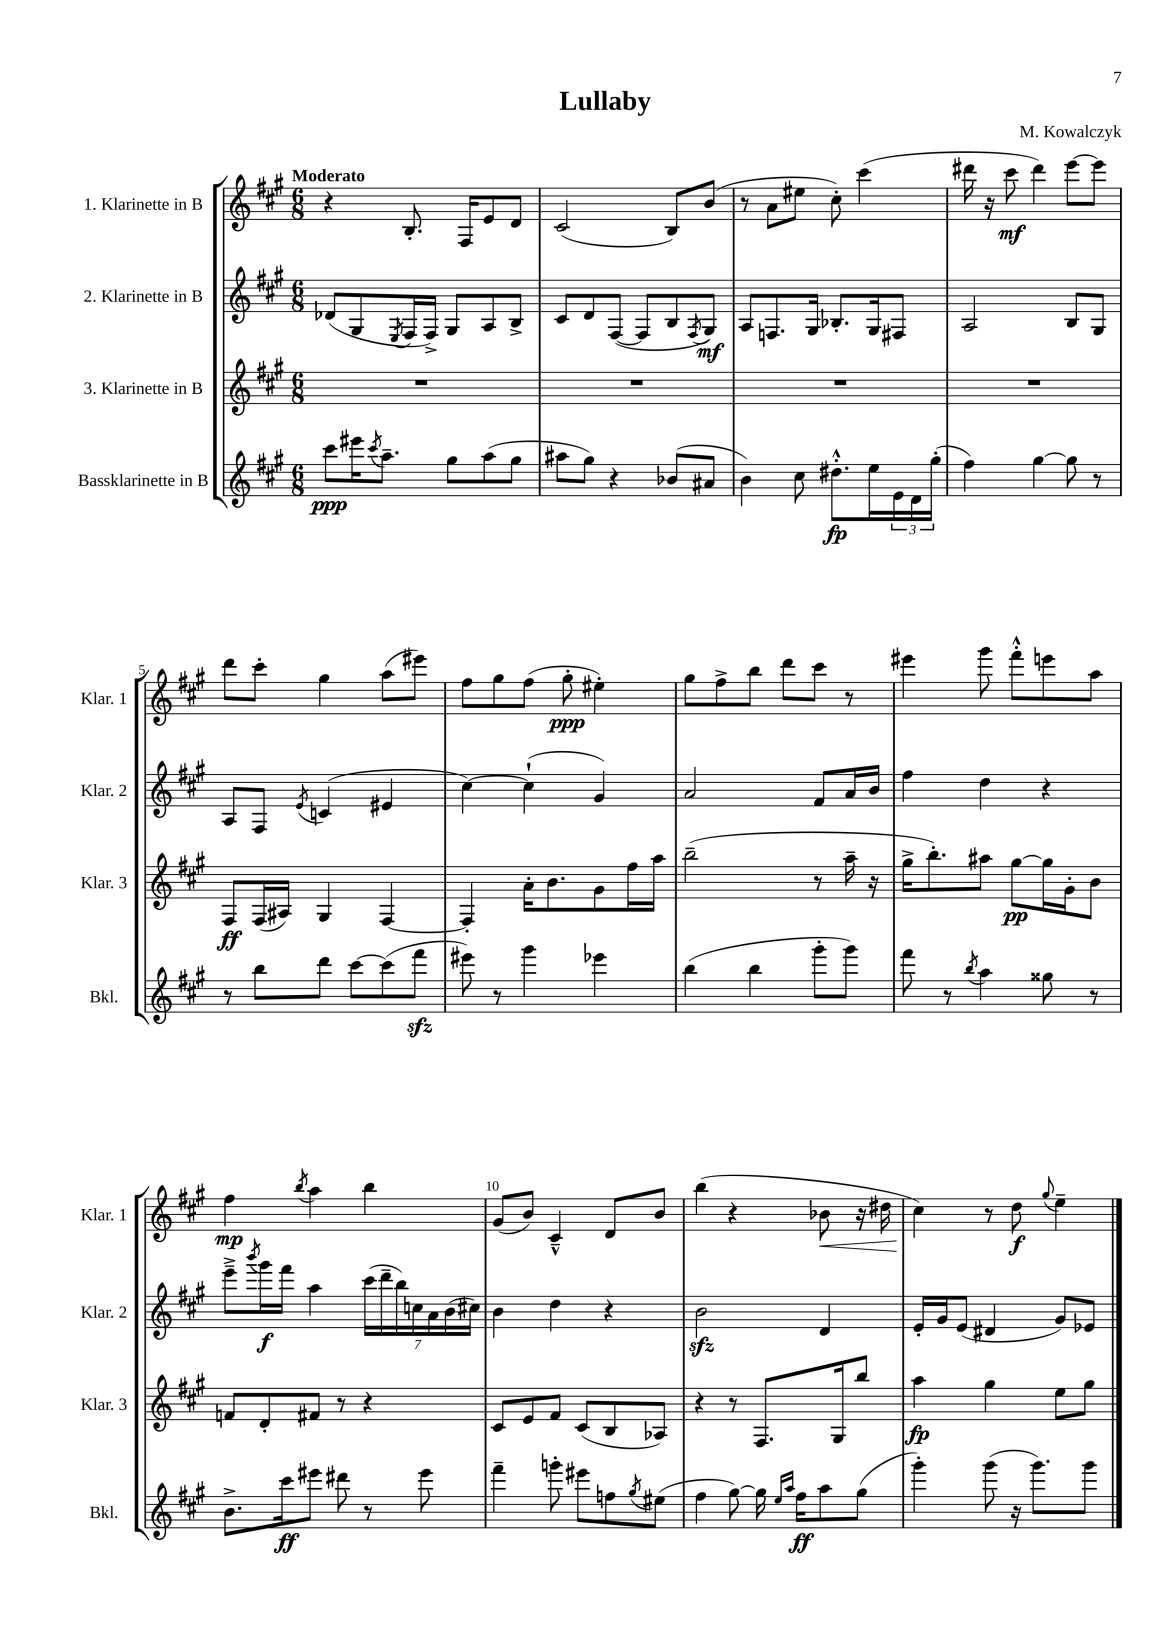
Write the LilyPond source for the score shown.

\header { title = "Lullaby" composer = "M. Kowalczyk" }
<<
\new StaffGroup <<
\new Staff = "s0" \with { instrumentName = "1. Klarinette in B" shortInstrumentName = "Klar. 1" } {
    \clef treble \key a \major \numericTimeSignature \time 6/8 \tempo "Moderato"
    r4 b8.-. fis16 e'8 d'8 |
    cis'2( b8) b'8( |
    r8 a'8 eis''8 cis''8-.) cis'''4( |
    dis'''16 r16 cis'''8\mf dis'''4) e'''8~ e'''8 |
    d'''8 cis'''8-. gis''4 a''8( eis'''8) |
    fis''8 gis''8 fis''8( gis''8-.\ppp eis''4-.) |
    gis''8 fis''8-> b''8 d'''8 cis'''8 r8 |
    eis'''4 gis'''8 fis'''8-.-^ e'''8 a''8 |
    fis''4\mp \acciaccatura { b''8 } a''4 b''4 |
    gis'8( b'8) cis'4---^ d'8 b'8 |
    b''4( r4 bes'8\< r16 dis''16 |
    cis''4\!) r8 d''8\f \appoggiatura { gis''8 } e''4-- \bar "|." |
}
\new Staff = "s1" \with { instrumentName = "2. Klarinette in B" shortInstrumentName = "Klar. 2" } {
    \clef treble \key a \major \numericTimeSignature \time 6/8
    des'8( gis8 \acciaccatura { e8 } fis16 fis16->) gis8 a8 b8-> |
    cis'8 d'8 fis8~( fis8 b8 \acciaccatura { fis8 } gis8\mf) |
    a8 f8. gis16 bes8.-. gis16 fis8 |
    a2 b8 gis8 |
    a8 fis8 \acciaccatura { e'8 } c'4( eis'4 |
    cis''4~) cis''4-!( gis'4) |
    a'2 fis'8 a'16 b'16 |
    fis''4 d''4 r4 |
    e'''8---> \acciaccatura { b'''8 } gis'''16\f fis'''16 a''4 \tuplet 7/4 { cis'''16( d'''16-- b''16) c''16 a'16 b'16( cis''16) } |
    b'4 d''4 r4 |
    b'2\sfz d'4 |
    e'16-. gis'16 e'8( dis'4 gis'8) ees'8 \bar "|." |
}
\new Staff = "s2" \with { instrumentName = "3. Klarinette in B" shortInstrumentName = "Klar. 3" } {
    \clef treble \key a \major \numericTimeSignature \time 6/8
    R2. |
    R2. |
    R2. |
    R2. |
    fis8\ff fis16( ais16) gis4 fis4~ |
    fis4-. a'16-. b'8. gis'8 fis''16 a''16 |
    b''2--( r8 a''16-- r16 |
    gis''16-> b''8.-.) ais''8 gis''8~\pp gis''16 gis'16-. b'8 |
    f'8 d'8-. fis'8 r8 r4 |
    cis'8 e'8 fis'8 cis'8( b8 aes8) |
    r4 r8 fis8. gis16 b''8 |
    a''4\fp gis''4 e''8 gis''8 \bar "|." |
}
\new Staff = "s3" \with { instrumentName = "Bassklarinette in B" shortInstrumentName = "Bkl." } {
    \clef treble \key a \major \numericTimeSignature \time 6/8
    cis'''8\ppp eis'''16 \acciaccatura { cis'''8 } a''8.-- gis''8 a''8( gis''8 |
    ais''8 gis''8) r4 bes'8( ais'8 |
    b'4) cis''8 dis''8.-.-^\fp e''16 \tuplet 3/2 { e'16 d'16 gis''16-.( } |
    fis''4) gis''4~ gis''8 r8 |
    r8 b''8 d'''8 cis'''8~ cis'''8( fis'''8\sfz |
    eis'''8) r8 gis'''4 ees'''4 |
    b''4( b''4 gis'''8-. gis'''8) |
    fis'''8 r8 \acciaccatura { b''8 } a''4 gisis''8 r8 |
    b'8.-> cis'''16\ff eis'''8 dis'''8 r8 eis'''8 |
    fis'''4-- g'''8-. eis'''8 f''8 \acciaccatura { gis''8 } eis''8( |
    fis''4 gis''8~) gis''16 \grace { e''16 a''16 } fis''16\ff a''8 gis''8( |
    gis'''4-.) gis'''8( r16 gis'''8.) gis'''8 \bar "|." |
}
>>
>>
\layout { \context { \Score \override BarNumber.break-visibility = ##(#f #t #t) barNumberVisibility = #(every-nth-bar-number-visible 5) } }
